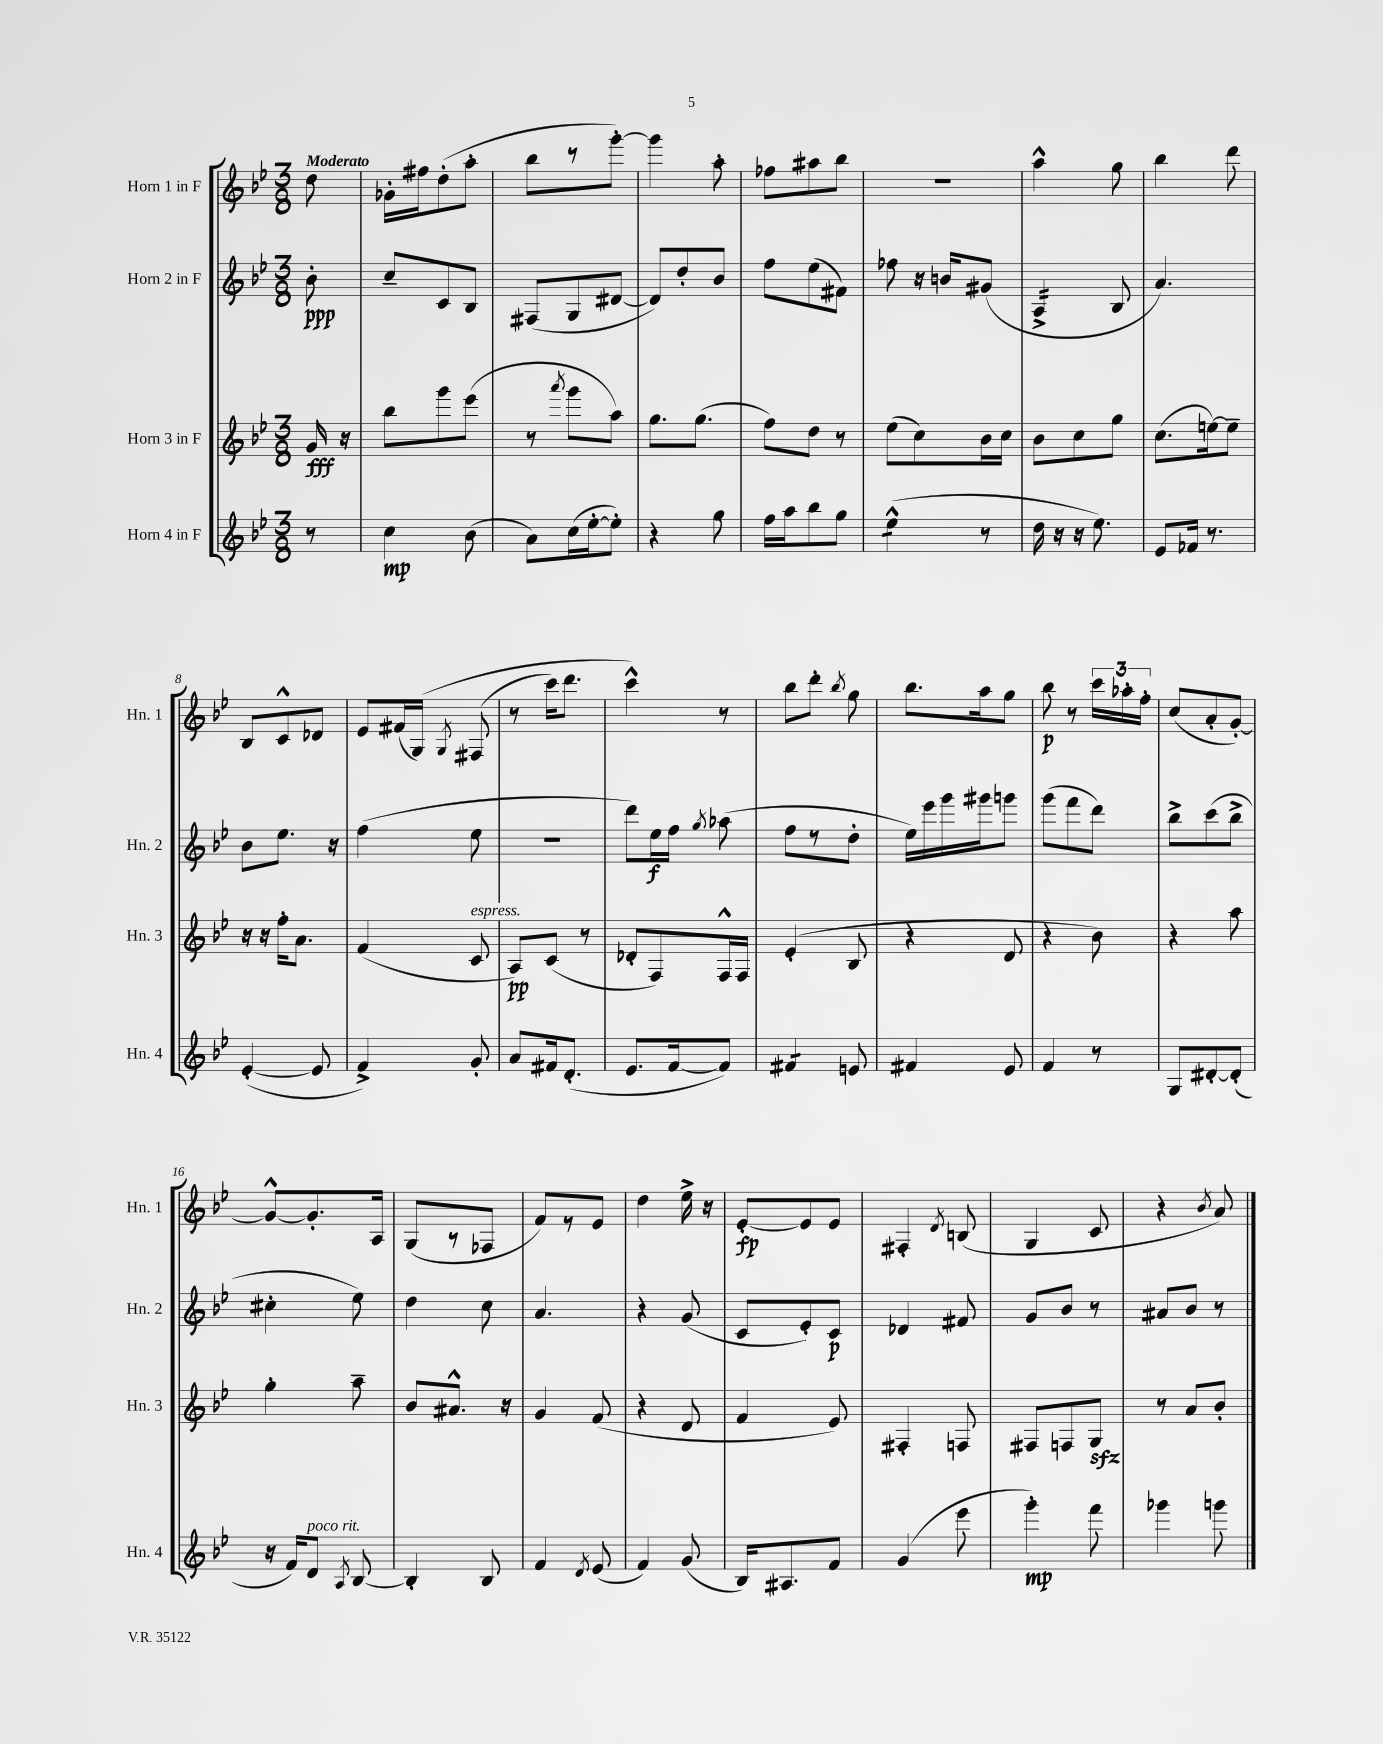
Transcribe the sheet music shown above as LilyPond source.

<<
\new StaffGroup <<
\new Staff = "s0" \with { instrumentName = "Horn 1 in F" shortInstrumentName = "Hn. 1" } {
    \clef treble \key bes \major \numericTimeSignature \time 3/8 \partial 8 \tempo "Moderato"
    \autoBeamOff d''8 |
    ges'16[-. fis''16 d''8-.( a''8]-. |
    bes''8[ r8 g'''8]~-.) |
    g'''4 a''8-. |
    fes''8[ ais''8 bes''8] |
    R4. |
    a''4-^ g''8 |
    bes''4 d'''8 |
    bes8[ c'8-^ des'8] |
    ees'8[ fis'16( g16])\( \acciaccatura { g8 } fis8( |
    r8 c'''16[) d'''8.] |
    c'''4-^\) r8 |
    bes''8[ d'''8]-. \acciaccatura { bes''8 } g''8 |
    bes''8.[ a''16 g''8] |
    bes''8\p r8 \tuplet 3/2 { c'''16[ aes''16-. f''16]-. } |
    c''8[( a'8-. g'8]~-.) |
    g'8[~-^ g'8.-. a16] |
    g8[( r8 fes8] |
    f'8[) r8 ees'8] |
    d''4 ees''16-> r16 |
    ees'8[~-.\fp ees'8 ees'8] |
    fis4-. \acciaccatura { d'8 } b8( |
    g4 c'8 |
    r4 \acciaccatura { bes'8 } a'8) \bar "|." |
}
\new Staff = "s1" \with { instrumentName = "Horn 2 in F" shortInstrumentName = "Hn. 2" } {
    \clef treble \key bes \major \numericTimeSignature \time 3/8 \partial 8
    \autoBeamOff bes'8-.\ppp |
    c''8[-- c'8 bes8] |
    fis8[( g8 dis'8]~ |
    dis'8[) d''8-. bes'8] |
    f''8[ ees''8( fis'8]) |
    fes''8 r16 b'16[ gis'8]( |
    a4:16-> bes8 |
    a'4.) |
    bes'8[ ees''8.] r16 |
    f''4( ees''8 |
    R4. |
    d'''8[) ees''16\f f''16] \acciaccatura { g''8 } aes''8( |
    f''8[ r8 d''8]-. |
    ees''16[) ees'''16 g'''16 gis'''16 g'''8] |
    g'''8[( f'''8 d'''8]) |
    bes''8[-> c'''8( bes''8]-> |
    cis''4-. ees''8) |
    d''4 c''8 |
    a'4. |
    r4 g'8( |
    c'8[ ees'8-.) c'8]\p |
    des'4 fis'8 |
    g'8[ bes'8] r8 |
    ais'8[ bes'8] r8 \bar "|." |
}
\new Staff = "s2" \with { instrumentName = "Horn 3 in F" shortInstrumentName = "Hn. 3" } {
    \clef treble \key bes \major \numericTimeSignature \time 3/8 \partial 8
    \autoBeamOff g'16\fff r16 |
    bes''8[ g'''8 ees'''8]( |
    r8 \acciaccatura { a'''8 } g'''8[ a''8]) |
    g''8.[ g''8.]( |
    f''8[) d''8] r8 |
    ees''8[( c''8) bes'16 c''16] |
    bes'8[ c''8 g''8] |
    c''8.[( e''16~) e''8]-- |
    r16 r16 f''16[-. a'8.] |
    f'4( c'8^\markup { \italic "espress." } |
    a8[\pp) c'8]( r8 |
    des'8[-. f8) f16-^ f16] |
    ees'4-.( bes8 |
    r4 d'8 |
    r4 bes'8) |
    r4 a''8 |
    g''4-. a''8-- |
    bes'8[ ais'8.]-^ r16 |
    g'4 f'8( |
    r4 d'8 |
    f'4 ees'8) |
    fis4-. f8 |
    fis8[ f8 g8]\sfz |
    r8 a'8[ bes'8]-. \bar "|." |
}
\new Staff = "s3" \with { instrumentName = "Horn 4 in F" shortInstrumentName = "Hn. 4" } {
    \clef treble \key bes \major \numericTimeSignature \time 3/8 \partial 8
    \autoBeamOff r8 |
    c''4\mp bes'8( |
    a'8[) c''16( ees''16~-. ees''8]-.) |
    r4 g''8 |
    f''16[ a''16 bes''8 g''8] |
    ees''4:8-^( r8 |
    d''16 r16 r16 ees''8.) |
    ees'8[ fes'16] r8. |
    ees'4~-.( ees'8 |
    f'4->) g'8-. |
    a'8[ fis'16 d'8.]-.( |
    ees'8.[ f'16~ f'8]) |
    fis'4:8 e'8 |
    fis'4 ees'8 |
    f'4 r8 |
    g8[ dis'8~-. dis'8]-.( |
    r16 f'16[) d'8]^\markup { \italic "poco rit." } \acciaccatura { a8 } bes8~ |
    bes4-. bes8 |
    f'4 \acciaccatura { d'8 } ees'8( |
    f'4) g'8( |
    bes16[) ais8. f'8] |
    g'4( ees'''8 |
    g'''4-.\mp) f'''8 |
    ges'''4 g'''8 \bar "|." |
}
>>
>>
